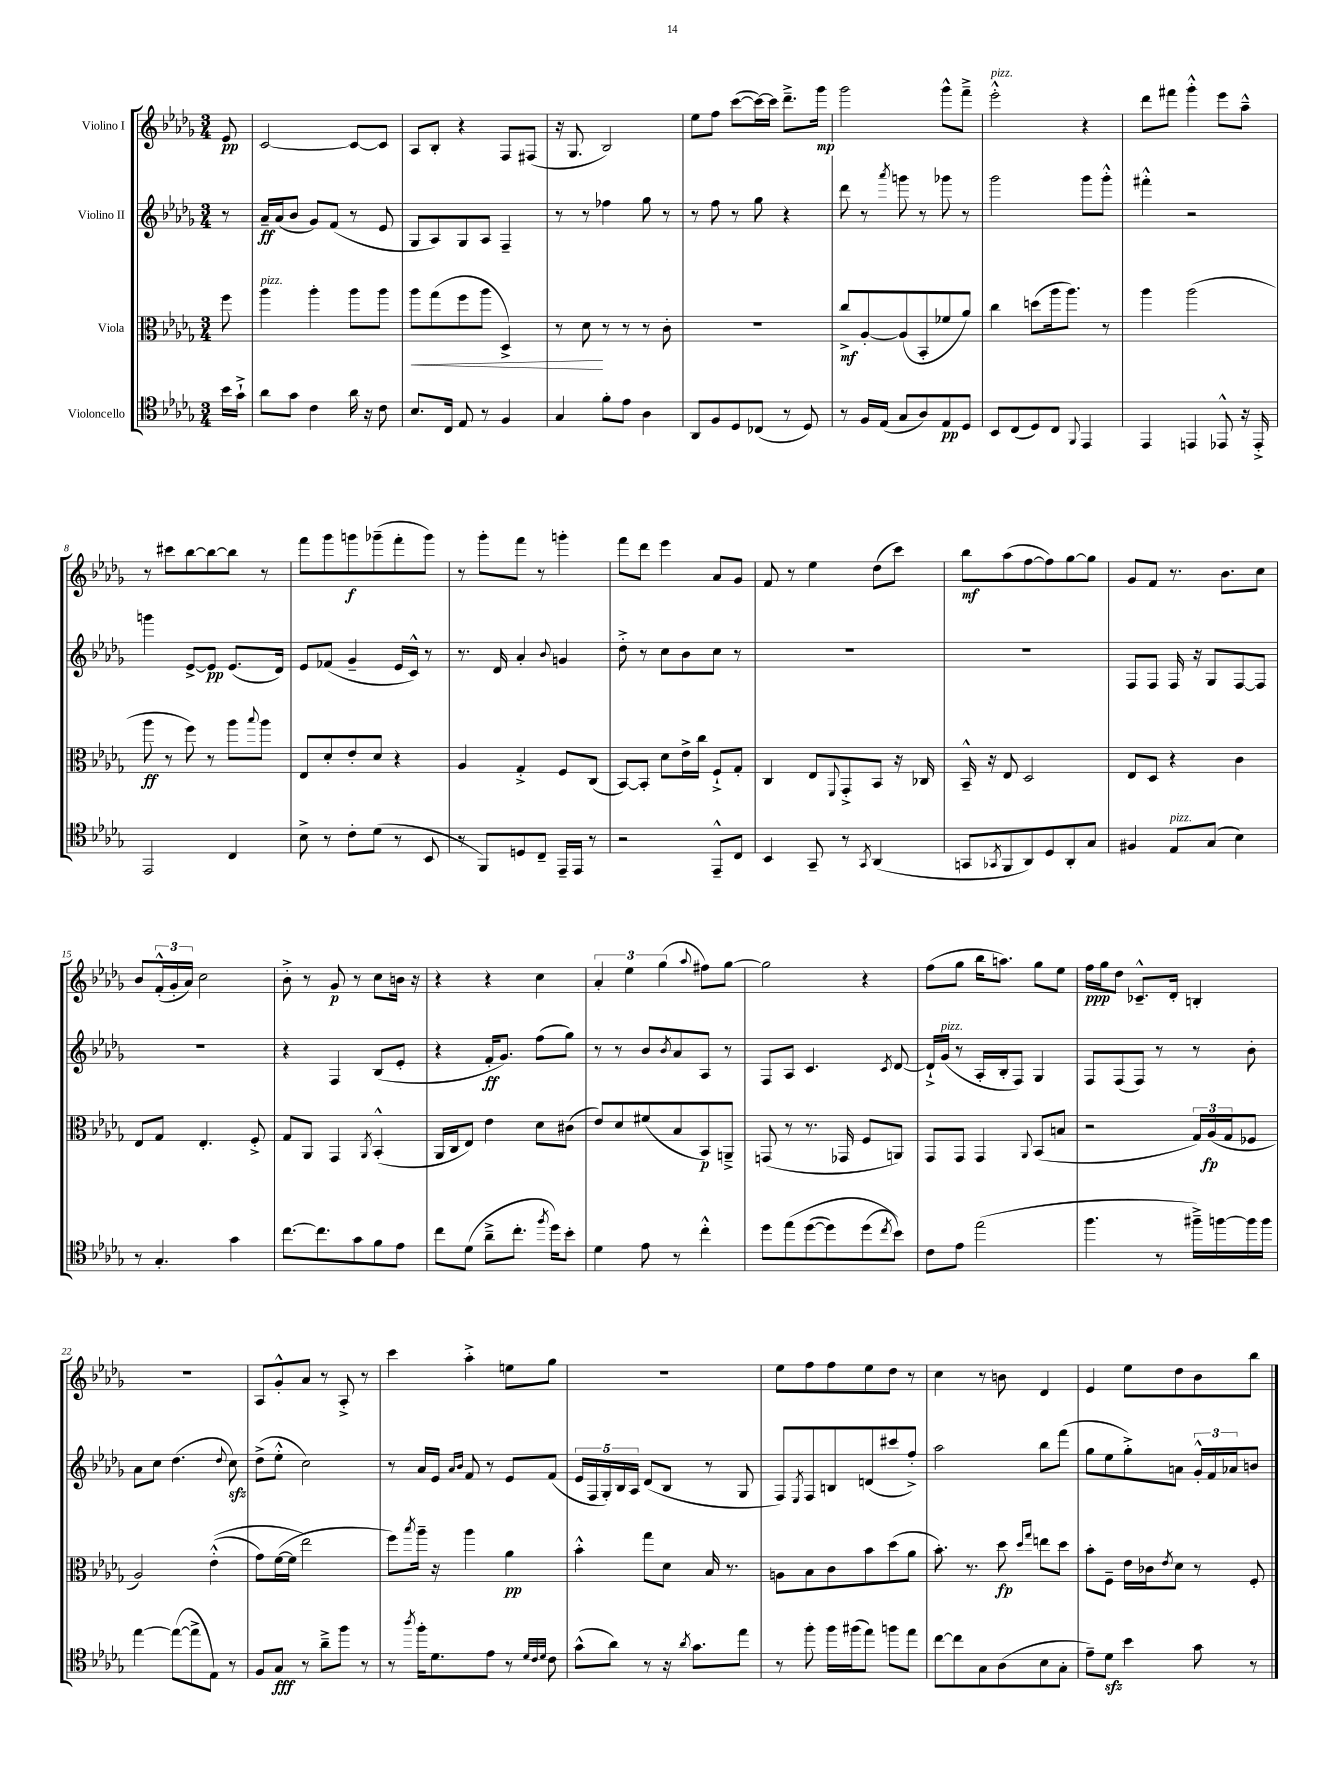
<<
\new StaffGroup <<
\new Staff = "s0" \with { instrumentName = "Violino I" } {
    \clef treble \key des \major \numericTimeSignature \time 3/4 \partial 8
    ees'8\pp |
    c'2~ c'8~ c'8 |
    aes8 bes8-. r4 f8 fis8( |
    r16 ges8. bes2) |
    ees''8 f''8 c'''8~( c'''16~) c'''16 des'''8.---> ges'''16\mp |
    ges'''2 ges'''8-^ f'''8---> |
    ees'''2-.-^^\markup { \italic "pizz." } r4 |
    des'''8 fis'''8 ges'''4-.-^ ees'''8 aes''8---^ |
    r8 cis'''8 bes''8~ bes''8~ bes''8 r8 |
    f'''8 ges'''8 g'''8\f ges'''8--( f'''8-. ges'''8) |
    r8 ges'''8-. f'''8 r8 g'''4-. |
    f'''8 des'''8 ees'''4 aes'8 ges'8 |
    f'8 r8 ees''4 des''8( c'''8) |
    bes''8\mf aes''8( f''8~ f''8) ges''8~ ges''8 |
    ges'8 f'8 r8. bes'8. c''8 |
    bes'8 \tuplet 3/2 { f'16-.-^( ges'16-. aes'16) } c''2 |
    bes'8-.-> r8 ges'8\p r8 c''8 b'16 r16 |
    r4 r4 c''4 |
    \tuplet 3/2 { aes'4-. ees''4 ges''4( } \appoggiatura { aes''8 } fis''8) ges''8~ |
    ges''2 r4 |
    f''8( ges''8 bes''16 a''8.) ges''8 ees''8 |
    f''16\ppp ges''16 des''8 ces'8.---^ des'16-. b4-. |
    R2. |
    aes8 ges'8-.-^ aes'8 r8 aes8-.-> r8 |
    c'''4 aes''4-.-> e''8 ges''8 |
    R2. |
    ees''8 f''8 f''8 ees''8 des''8 r8 |
    c''4 r8 b'8 des'4 |
    ees'4 ees''8 des''8 bes'8 bes''8 \bar "|." |
}
\new Staff = "s1" \with { instrumentName = "Violino II" } {
    \clef treble \key des \major \numericTimeSignature \time 3/4 \partial 8
    r8 |
    aes'16--\ff aes'16( bes'8 ges'8) f'8( r8 ees'8 |
    ges8 aes8) ges8 aes8 f4-- |
    r8 r8 fes''4 ges''8 r8 |
    r8 f''8 r8 ges''8 r4 |
    des'''8 r8 \acciaccatura { aes'''8 } g'''8 r8 ges'''8 r8 |
    ges'''2 ges'''8 ges'''8-.-^ |
    fis'''4-.-^ r2 |
    g'''4 ees'8~-> ees'8\pp ees'8.( des'16) |
    ees'8 fes'8( ges'4-- ees'16 c'16-^) r8 |
    r8. des'16 aes'4-. \appoggiatura { bes'8 } g'4 |
    des''8-.-> r8 c''8 bes'8 c''8 r8 |
    R2. |
    R2. |
    f8 f8 f16 r16 ges8 f8~ f8 |
    R2. |
    r4 f4 bes8( ees'8-. |
    r4 f'16-.\ff ges'8.) f''8( ges''8) |
    r8 r8 bes'8 \acciaccatura { bes'8 } aes'8 aes8 r8 |
    f8 aes8 c'4. \acciaccatura { c'8 } des'8~ |
    des'16-!-> ges'16^\markup { \italic "pizz." }( r8 aes16-. bes16-. f8) ges4 |
    f8 f8( f8) r8 r8 bes'8-. |
    aes'8 c''8 des''4.( \appoggiatura { des''8 } c''8\sfz) |
    des''8->( ees''8-.-^ c''2) |
    r8 aes'16 ees'16 \grace { aes'16 bes'16 } f'8 r8 ees'8 f'8( |
    \tuplet 5/4 { ees'16 f16 ges16-.) bes16 aes16 } des'8( bes8 r8 ges8 |
    f8) \acciaccatura { ees8 } f8 b8 d'8( cis'''8 f''8-.->) |
    aes''2 bes''8 f'''8( |
    ges''8 ees''8 ges''8-.->) a'8 \tuplet 3/2 { ges'16-.-^ f'16 aes'16 } b'8 \bar "|." |
}
\new Staff = "s2" \with { instrumentName = "Viola" } {
    \clef alto \key des \major \numericTimeSignature \time 3/4 \partial 8
    f''8 |
    aes''4^\markup { \italic "pizz." } aes''4-. aes''8 aes''8 |
    aes''8\< ges''8( f''8 aes''8 des4->) |
    r8 des'8\! r8 r8 r8 c'8-. |
    R2. |
    c''8->\mf aes8~-. aes8( bes,8-. fes'8 aes'8) |
    c''4 d''8( aes''16 aes''8.) r8 |
    aes''4 aes''2( |
    aes''8\ff r8 f''8) r8 aes''8 \appoggiatura { bes''8 } aes''8 |
    ees8 des'8-. ees'8-. des'8 r4 |
    aes4 ges4-.-> f8 c8( |
    bes,8~) bes,8-. des'8 ees'16-> c''16 f8-!-> ges8-. |
    c4 ees8 \appoggiatura { f,8 } ges,8-.-> bes,8 r16 ces16 |
    bes,16---^ r16 ees8 des2 |
    ees8 des8 r4 c'4 |
    ees8 ges8 ees4.-. f8-.-> |
    ges8 aes,8 ges,4 \acciaccatura { aes,8 } bes,4-.-^( |
    aes,16 c16 ees8) ees'4 des'8 cis'8( |
    ees'8) des'8 fis'8( bes8 bes,8\p) a,8---> |
    g,8( r8 r8. ges,16 f8 a,8) |
    ges,8 ges,8 ges,4 \appoggiatura { aes,8 } bes,8( b8 |
    r2 \tuplet 3/2 { ges16) aes16\fp( ges16 } fes8 |
    aes2) ees'4-.-^(\( |
    ges'8) f'16~( f'16 ees''2\) |
    f''8) \acciaccatura { bes''8 } aes''16-- r16 aes''4 aes'4\pp |
    bes'4-.-^ ges''8 des'8 bes16 r8. |
    a8 bes8 c'8 bes'8 des''8( aes'8 |
    bes'8.-.) r8. des''8\fp \grace { des''16 ges''16 } e''8 des''8 |
    bes'8-. f8-- ees'16 ces'16 \acciaccatura { ees'8 } des'8 r8 f8-. \bar "|." |
}
\new Staff = "s3" \with { instrumentName = "Violoncello" } {
    \clef tenor \key des \major \numericTimeSignature \time 3/4 \partial 8
    bes'16 ges'16-!-> |
    aes'8 ges'8 c'4 aes'16 r16 c'8 |
    bes8. c16 ees8 r8 f4 |
    ges4 f'8-. ees'8 aes4 |
    aes,8 f8 des8 ces8( r8 des8) |
    r8 f16 ees16( ges8 aes8) ees8\pp des8 |
    bes,8 c8( des8) c8 \appoggiatura { f,8 } ees,4 |
    ees,4 e,4 ees,8-^ r16 ees,16-.-> |
    ees,2 c4 |
    bes8-> r8 c'8-. des'8( r8 bes,8 |
    r8 f,8) d8 c8-- ees,16-- ees,16 r8 |
    r2 ees,8---^ c8 |
    bes,4 ges,8-- r8 \acciaccatura { ges,8 } aes,4( |
    g,8 \acciaccatura { ges,8 } f,8 aes,8) des8 aes,8-. ges8 |
    fis4 ees8^\markup { \italic "pizz." } ges8( bes4) |
    r8 ges4.-. ges'4 |
    c''8.~ c''8. ges'8 f'8 ees'8 |
    c''8 des'8( aes'8---> c''8.-. \acciaccatura { f''8 } des''16) bes'8-. |
    des'4 ees'8 r8 c''4-.-^ |
    des''8 ees''8\( des''8~( des''8) des''8( \acciaccatura { c''8 } bes'8)\) |
    c'8 ees'8 ees''2( |
    f''4. r8 fis''16--->) f''16~ f''16 f''16 |
    ees''4~ ees''8~( ees''8-> ees8) r8 |
    f8 ges8\fff r8 aes'8---> f''8 r8 |
    r8 \acciaccatura { aes''8 } f''16-. des'8. ees'8 r8 \grace { des'32 c'32 des'32 } c'8 |
    ges'8-^( aes'8) r8 r16 \acciaccatura { aes'8 } ges'8. ees''8 |
    r8 f''8-. f''16 fis''16( ees''8) f''8 ees''8 |
    c''8~ c''8 ges8 aes8( bes8 ges8-. |
    ees'8--) des'8\sfz bes'4 ges'8 r8 \bar "|." |
}
>>
>>
